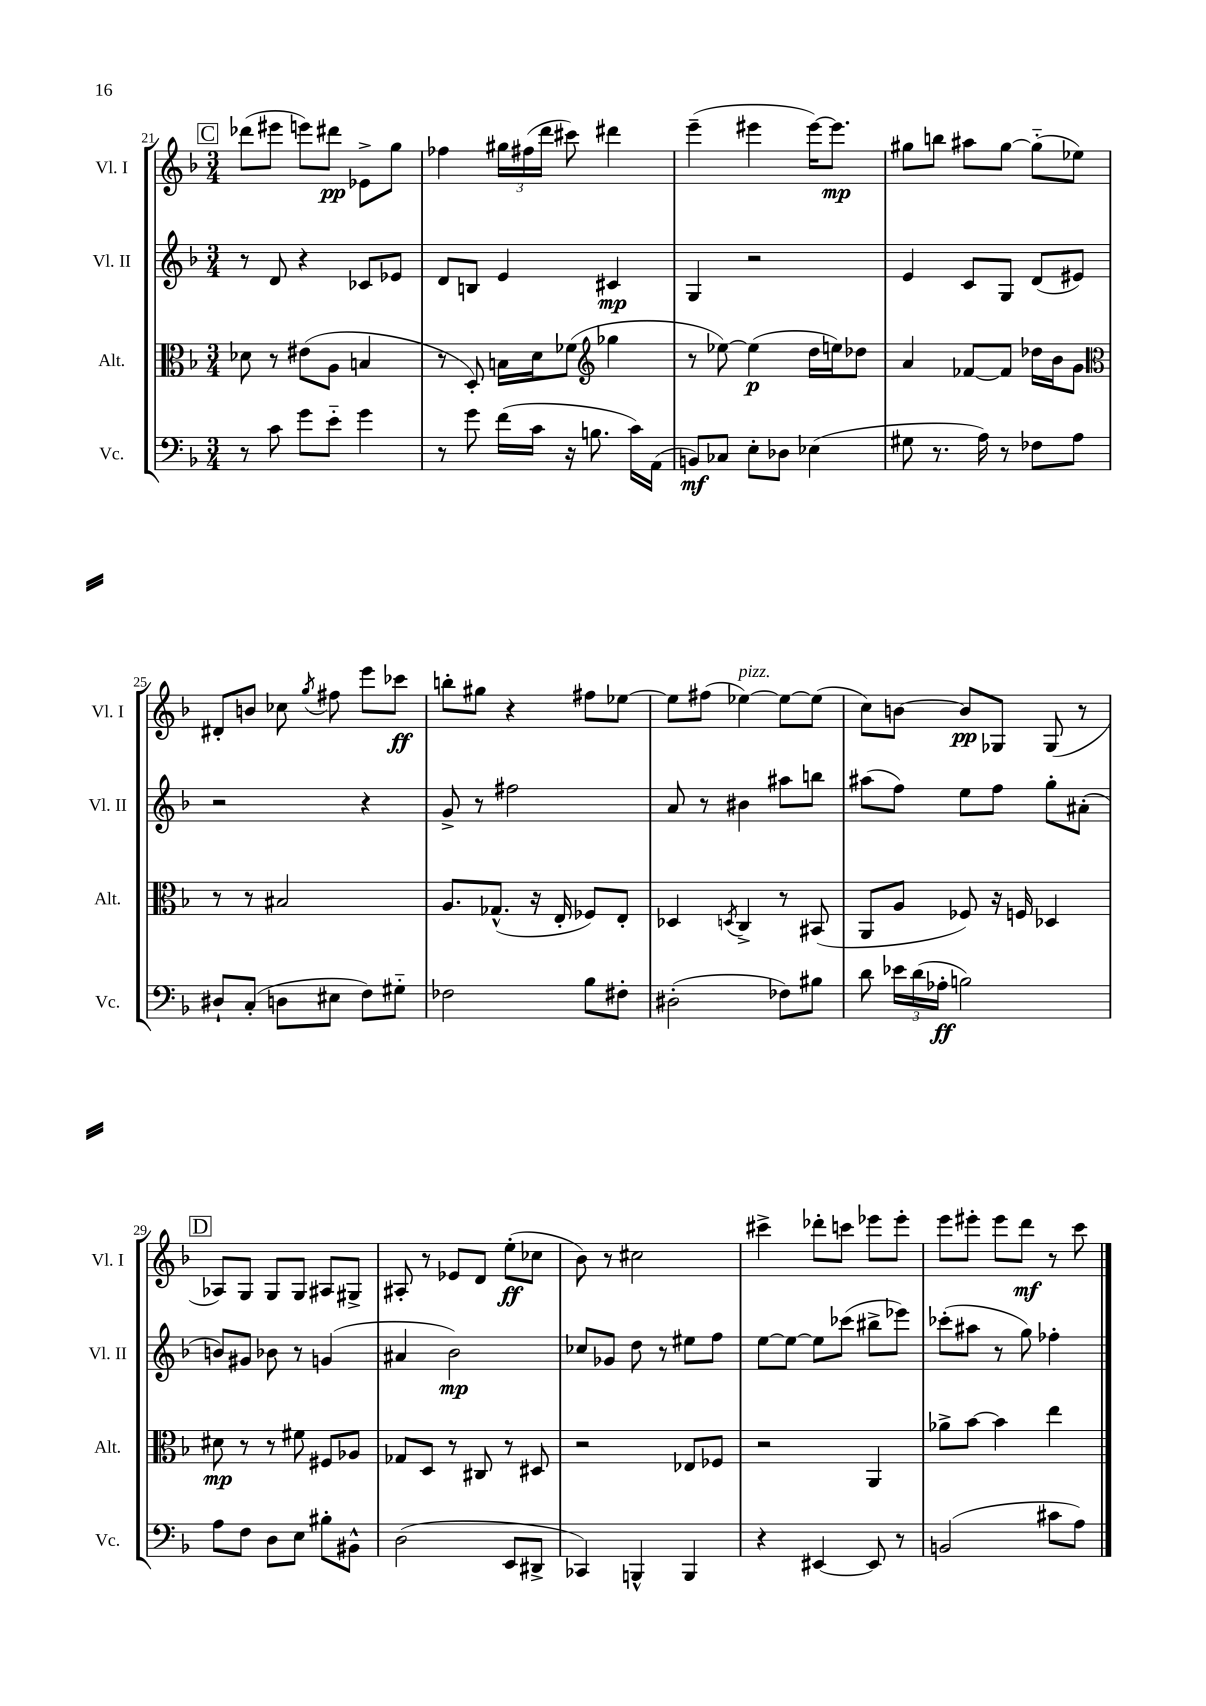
<<
\new StaffGroup <<
\new Staff = "s0" \with { instrumentName = "Vl. I" shortInstrumentName = "Vl. I" } {
    \clef treble \key f \major \numericTimeSignature \time 3/4
    \autoBeamOff \mark \markup { \box "C" } des'''8[( eis'''8] e'''8[) dis'''8]\pp ees'8[-> g''8] |
    fes''4 \tuplet 3/2 { gis''16[ fis''16( d'''16] } cis'''8) dis'''4 |
    e'''4--( eis'''4 eis'''16[~) eis'''8.]\mp |
    gis''8[ b''8] ais''8[ gis''8]~ gis''8[-_( ees''8]) |
    dis'8[-. b'8] ces''8 \acciaccatura { g''8 } fis''8 e'''8[ ces'''8]\ff |
    b''8[-. gis''8] r4 fis''8[ ees''8]~ |
    ees''8[ fis''8]( ees''4~^\markup { \italic "pizz." }) ees''8[~ ees''8]( |
    c''8[) b'8]~ b'8[\pp ges8] ges8( r8 |
    \mark \markup { \box "D" } aes8[) g8] g8[ g8] ais8[ gis8]-> |
    ais8-. r8 ees'8[ d'8] e''8[-.\ff( ces''8] |
    bes'8) r8 cis''2 |
    cis'''4-> des'''8[-. c'''8] ees'''8[ ees'''8]-. |
    e'''8[ eis'''8]-. eis'''8[ d'''8]\mf r8 c'''8 \bar "|." |
}
\new Staff = "s1" \with { instrumentName = "Vl. II" shortInstrumentName = "Vl. II" } {
    \clef treble \key f \major \numericTimeSignature \time 3/4
    \autoBeamOff \mark \markup { \box "C" } r8 d'8 r4 ces'8[ ees'8] |
    d'8[ b8] e'4 cis'4\mp |
    g4 r2 |
    e'4 c'8[ g8] d'8[( eis'8]) |
    r2 r4 |
    g'8-> r8 fis''2 |
    a'8 r8 bis'4 ais''8[ b''8] |
    ais''8[( f''8]) e''8[ f''8] g''8[-. ais'8]-.( |
    \mark \markup { \box "D" } b'8[) gis'8] bes'8 r8 g'4( |
    ais'4 bes'2\mp) |
    ces''8[ ges'8] d''8 r8 eis''8[ f''8] |
    e''8[~ e''8]~ e''8[ ces'''8]( bis''8[-> ees'''8]) |
    ces'''8[-.( ais''8] r8 g''8) fes''4-. \bar "|." |
}
\new Staff = "s2" \with { instrumentName = "Alt." shortInstrumentName = "Alt." } {
    \clef alto \key f \major \numericTimeSignature \time 3/4
    \autoBeamOff \mark \markup { \box "C" } des'8 r8 eis'8[( a8] b4 |
    r8 d8-.) b16[ d'16 fes'8]( \clef treble ges''4 |
    r8 ees''8~) ees''4\p( d''16[ e''16) des''8] |
    a'4 fes'8[~ fes'8] des''16[ bes'16 g'8] |
    \clef alto r8 r8 bis2 |
    a8.[ ges8.]-^( r16 e16-. fes8[) e8]-. |
    des4 \acciaccatura { d8 } c4-> r8 bis,8( |
    a,8[ a8] fes8) r16 f16 des4 |
    \mark \markup { \box "D" } dis'8\mp r8 r8 fis'8 fis8[ aes8] |
    ges8[ d8] r8 cis8 r8 dis8 |
    r2 ees8[ fes8] |
    r2 a,4 |
    aes'8[-> bes'8]~ bes'4 e''4 \bar "|." |
}
\new Staff = "s3" \with { instrumentName = "Vc." shortInstrumentName = "Vc." } {
    \clef bass \key f \major \numericTimeSignature \time 3/4
    \autoBeamOff \mark \markup { \box "C" } r8 c'8 g'8[ e'8]-_ g'4 |
    r8 g'8 f'16[( c'16] r16 b8. c'16[) a,16]( |
    b,8[\mf) ces8] e8[-. des8] ees4( |
    gis8 r8. a16) r8 fes8[ a8] |
    dis8[-! c8]-.( d8[ eis8] f8[) gis8]-_ |
    fes2 bes8[ fis8]-. |
    dis2-.( fes8[) bis8] |
    d'8 \tuplet 3/2 { ees'16[ d'16( aes16]-.\ff } b2) |
    \mark \markup { \box "D" } a8[ f8] d8[ e8] bis8[-. bis,8]-^ |
    d2( e,8[ dis,8]-> |
    ces,4) b,,4-^ b,,4 |
    r4 eis,4~ eis,8 r8 |
    b,2( cis'8[ a8]) \bar "|." |
}
>>
>>
\layout { \context { \Score currentBarNumber = #21 } }
